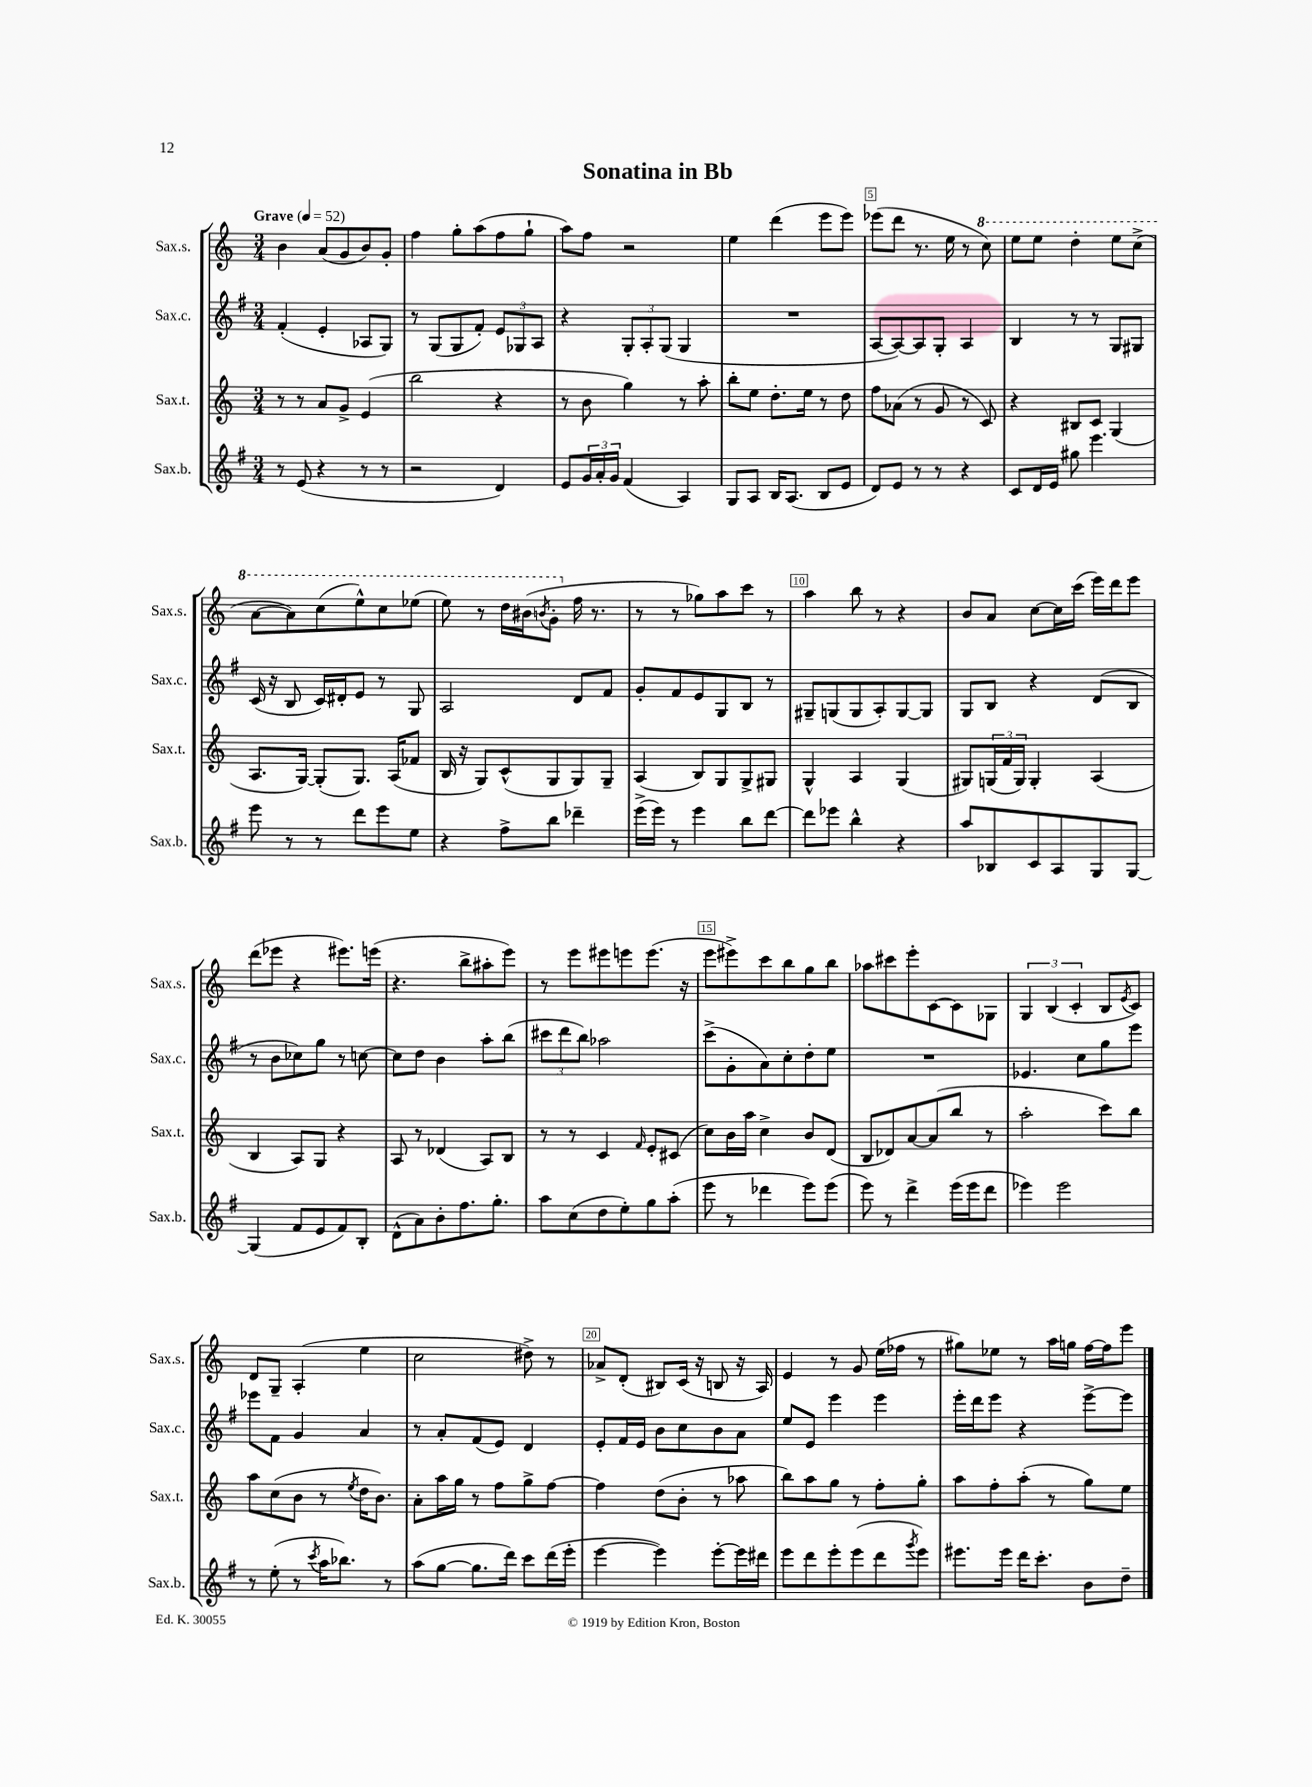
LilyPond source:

\header { title = "Sonatina in Bb" }
<<
\new StaffGroup <<
\new Staff = "s0" \with { instrumentName = "Sax.s." shortInstrumentName = "Sax.s." } {
    \clef treble \key c \major \numericTimeSignature \time 3/4 \tempo "Grave" 4 = 52
    b'4 a'8( g'8 b'8) g'8-. |
    f''4 g''8-. a''8( f''8 g''8-! |
    a''8) f''8 r2 |
    e''4 d'''4( e'''8 e'''8) |
    ees'''8( d'''8 r8. e''16 r8 \ottava #1 c'''8) |
    e'''8 e'''8 d'''4-. e'''8 c'''8->( |
    a''8~ a''8) c'''8( e'''8-^) c'''8 ees'''8( |
    e'''8) r8 d'''16 bis''16( \acciaccatura { b''8 } g''8-. \ottava #0 f''16 r8. |
    r8 r8 ges''8) a''8 c'''8 r8 |
    a''4 b''8 r8 r4 |
    b'8 a'8 c''8~ c''16 c'''16( e'''16) d'''16 e'''8 |
    d'''8( ees'''8 r4 eis'''8.) e'''16( |
    r4. b''8-> ais''8-. e'''8) |
    r8 e'''8 eis'''8 e'''8 e'''8.( r16 |
    e'''8 eis'''8->) c'''8 b''8 g''8 b''8 |
    aes''8 cis'''8 e'''8-. c'8~ c'8 ges8 |
    \tuplet 3/2 { g4 b4( c'4-. } b8 \acciaccatura { e'8 } c'8) |
    d'8 g8-- a4-.( e''4 |
    c''2 dis''8->) r8 |
    aes'8-> d'8-.( bis8) c'16( r16 b8 r16 a16) |
    e'4 r8 g'8 e''16( fes''16 r8 |
    gis''8) ees''8 r8 a''16 g''16 f''16~ f''16 e'''8 \bar "|." |
}
\new Staff = "s1" \with { instrumentName = "Sax.c." shortInstrumentName = "Sax.c." } {
    \clef treble \key g \major \numericTimeSignature \time 3/4
    fis'4-.( e'4-. aes8 g8) |
    r8 g8( g8 fis'8-.) \tuplet 3/2 { e'8 ges8 a8 } |
    r4 \tuplet 3/2 { g8-. a8-. g8( } g4 |
    R2. |
    a8~ a8~) a8 g8-. a4 |
    b4 r8 r8 g8 gis8 |
    c'16( r16 b8 c'16) dis'16-. e'8 r8 g8 |
    a2 d'8 fis'8 |
    g'8-. fis'8 e'8 g8 b8 r8 |
    gis8-- g8( g8 a8-.) g8~ g8 |
    g8 b8 r4 d'8( b8 |
    r8 b'8 ces''8) g''8 r8 c''8~ |
    c''8 d''8 b'4 a''8-. b''8( |
    \tuplet 3/2 { cis'''8 d'''8 b''8) } aes''2 |
    c'''8->( g'8-. a'8) c''8-. d''8-. e''8 |
    R2. |
    ees'4. c''8 g''8 e'''8 |
    ees'''8 fis'8 g'4 a'4 |
    r8 a'8-. fis'8( e'8) d'4 |
    e'8-. fis'16 e'16 b'8 c''8 b'8 a'8 |
    e''8 e'8 e'''4 e'''4 |
    e'''16-. d'''16 e'''8 r4 e'''8~-> e'''8 \bar "|." |
}
\new Staff = "s2" \with { instrumentName = "Sax.t." shortInstrumentName = "Sax.t." } {
    \clef treble \key c \major \numericTimeSignature \time 3/4
    r8 r8 a'8 g'8-> e'4( |
    b''2 r4 |
    r8 b'8 g''4) r8 a''8-. |
    b''8-. e''8 d''8.-. e''16 r8 d''8 |
    f''8 aes'8( r8 g'8 r8 c'8) |
    r4 bis8 c'8 g4( |
    a8. g16~) g8-.( g8.) a16( fes'8 |
    b16 r16 g8) c'8-^( g8 g8) g8-- |
    a4( b8) g8 g8-> gis8 |
    g4-^ a4 g4( |
    gis8) \tuplet 3/2 { g16( f'16 g16) } g4-. a4( |
    b4 a8) g8 r4 |
    a8 r8 des'4( a8) b8 |
    r8 r8 c'4 \grace { f'16 } e'8-. cis'8( |
    c''8) b'16 a''16 c''4-> b'8 d'8( |
    b8 des'8) a'8~ a'8( b''8 r8 |
    a''2-. c'''8) b''8 |
    a''8 c''8( b'8 r8 \acciaccatura { e''8 } d''16 b'8.) |
    a'8-. a''16 g''16 r8 f''8 g''8-> f''8~ |
    f''4 d''8( b'8-. r8 aes''8 |
    b''8) a''8 g''8 r8 f''8-. g''8-. |
    a''8 f''8-. a''8-.( r8 g''8) e''8 \bar "|." |
}
\new Staff = "s3" \with { instrumentName = "Sax.b." shortInstrumentName = "Sax.b." } {
    \clef treble \key g \major \numericTimeSignature \time 3/4
    r8 e'8( r4 r8 r8 |
    r2 d'4) |
    e'8 \tuplet 3/2 { g'16 a'16-. g'16 } fis'4( a4) |
    g8 a8 b16 a8.( b8 e'8 |
    d'8) e'8 r8 r8 r4 |
    c'8 d'16 e'16 gis''8 e'''4. |
    e'''8 r8 r8 d'''8 e'''8 e''8 |
    r4 fis''8-> b''8 des'''4-- |
    e'''16->( e'''16) r8 e'''4 b''8 d'''8~ |
    d'''8 ees'''8 b''4-^ r4 |
    a''8 bes8 c'8 a8 g8 g8~ |
    g4( fis'8 e'8 fis'8) b8-. |
    d'8-^( a'8) b'8-. fis''8. g''8.-. |
    a''8 c''8( d''8 e''8-.) g''8 a''8-.( |
    e'''8 r8 des'''4 e'''8) e'''8( |
    e'''8) r8 d'''4-> e'''16( e'''16 d'''8 |
    ees'''4) ees'''2 |
    r8 e''8-.( r8 \acciaccatura { c'''8 } a''16 bes''8.) r8 |
    a''8( g''8~ g''8. d'''16) c'''8 d'''16( e'''16-. |
    e'''4~ e'''4) e'''8~-. e'''16 dis'''16 |
    e'''8 d'''8 e'''8-. e'''8( d'''8 \acciaccatura { g'''8 } e'''8) |
    eis'''8. eis'''16 d'''16 c'''8.-. b'8 d''8-- \bar "|." |
}
>>
>>
\layout { \context { \Score \override BarNumber.break-visibility = ##(#f #t #t) barNumberVisibility = #(every-nth-bar-number-visible 5) \override BarNumber.stencil = #(make-stencil-boxer 0.1 0.3 ly:text-interface::print) } }
